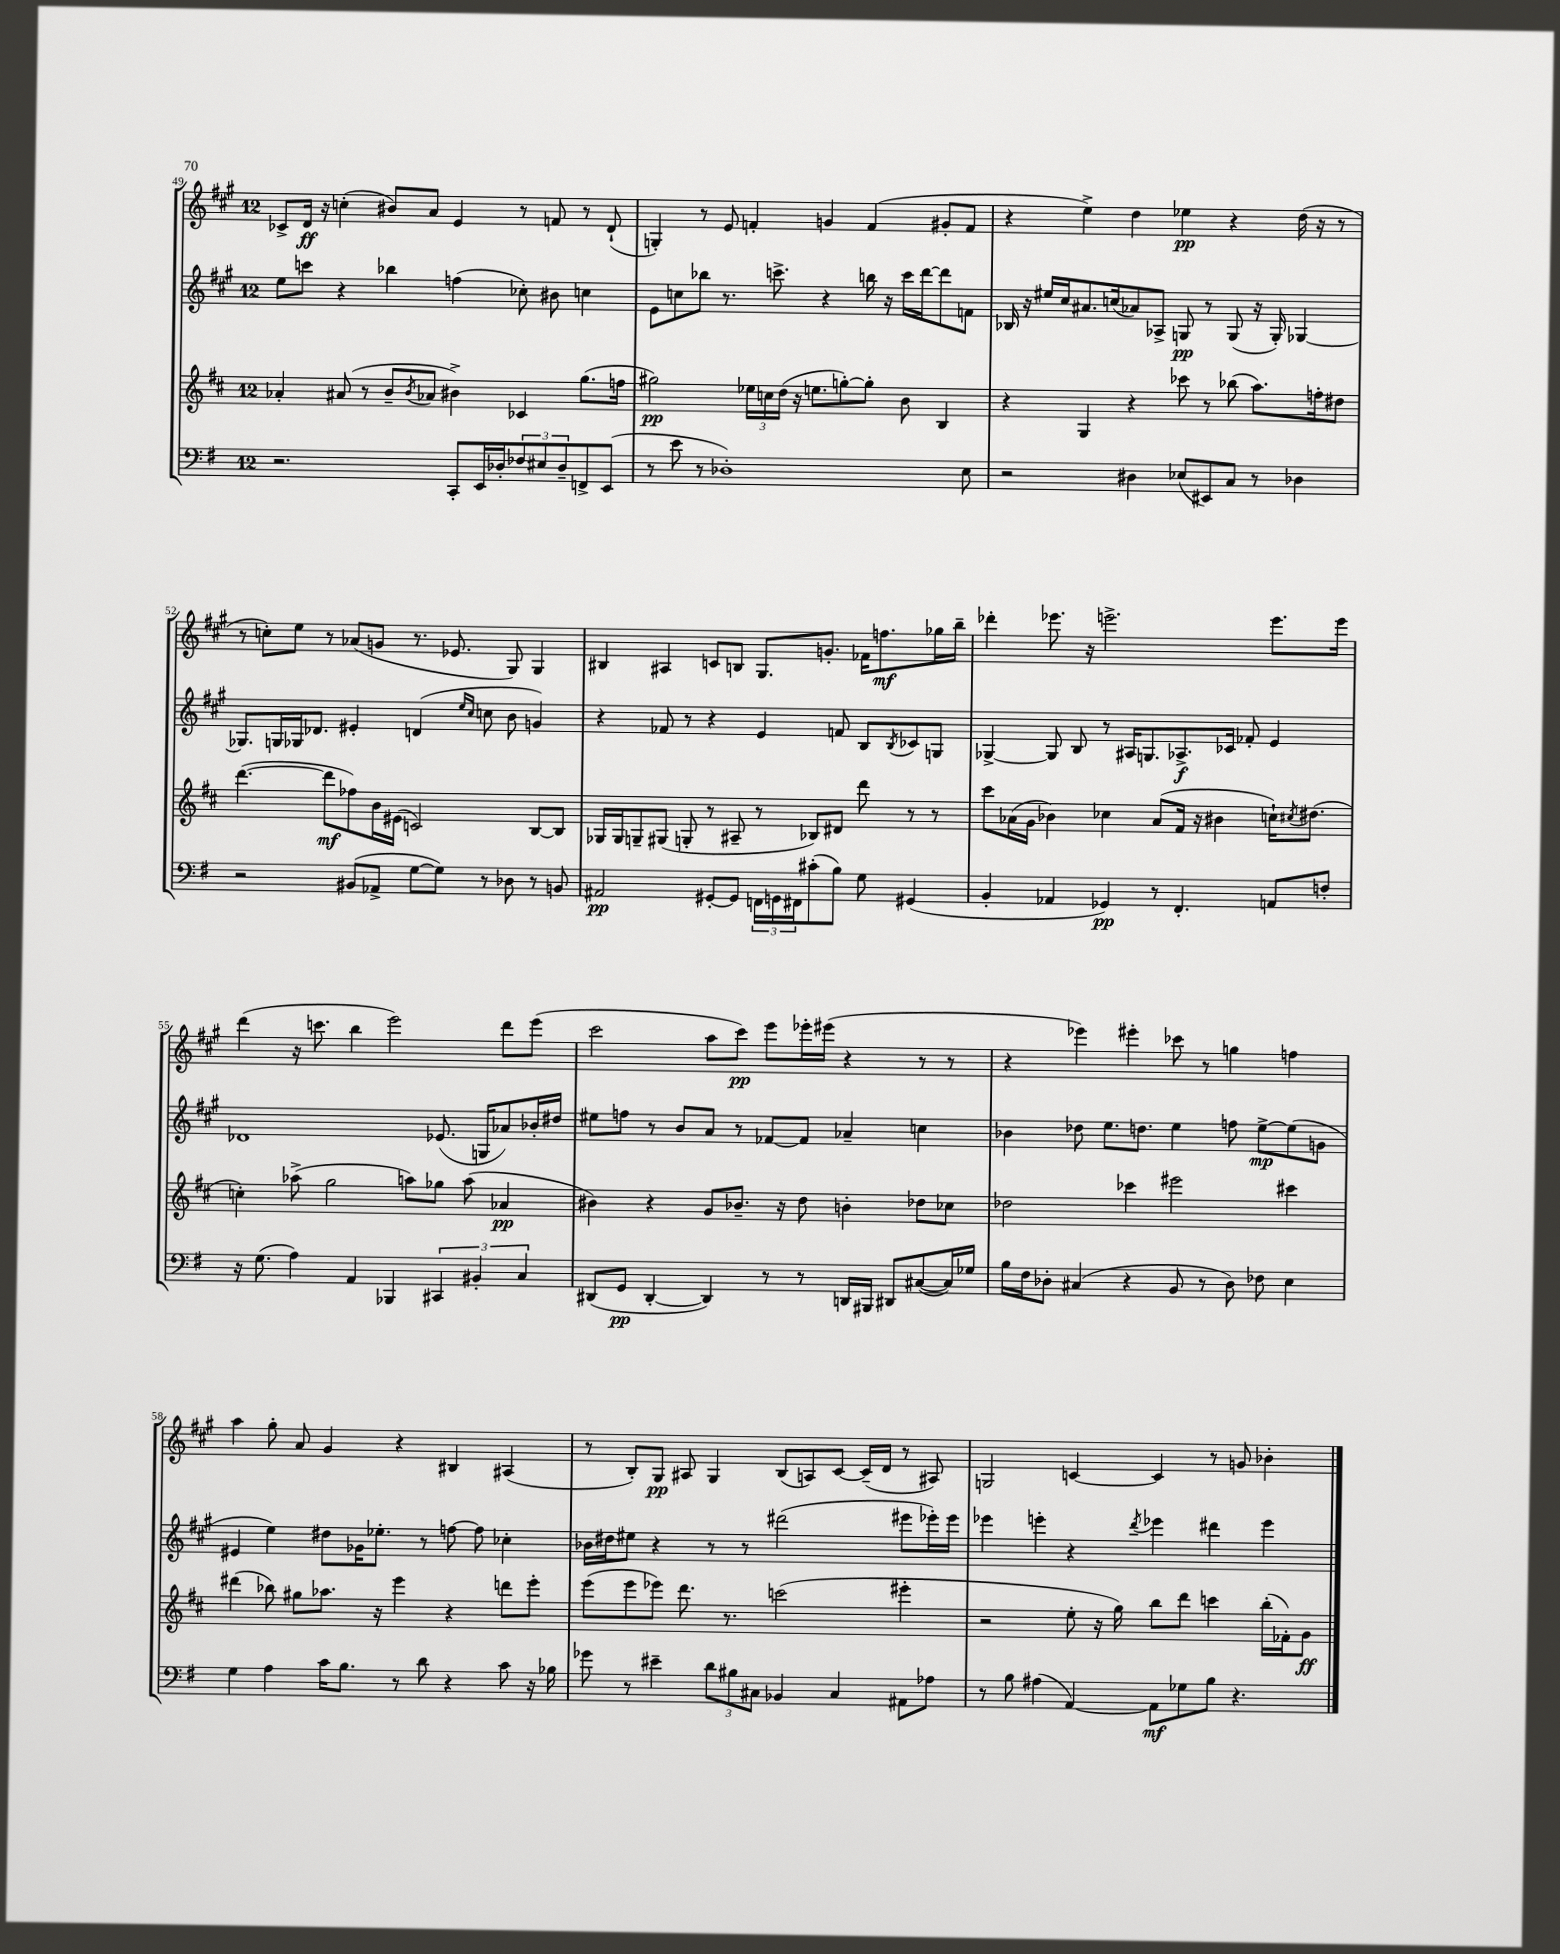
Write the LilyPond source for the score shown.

<<
\new StaffGroup <<
\new Staff = "s0" {
    \clef treble \key a \major \once \override Staff.TimeSignature.style = #'single-digit \time 12/8
    ces'8-> d'16\ff r16 c''4-.( bis'8) a'8 e'4 r8 f'8 r8 d'8-!( |
    g4-.) r8 e'8 f'4-. g'4 f'4( gis'8-. f'8 |
    r4 e''4->) d''4 ees''4\pp r4 d''16( r16 r8 |
    r8 c''8-.) e''8 r8 aes'8( g'8 r8. ees'8. gis8) gis4 |
    bis4 ais4 c'8 b8 gis8. g'8.-. fes'16 f''8.\mf ges''16 b''16-- |
    des'''4-. ees'''8. r16 e'''2.-> e'''8. e'''16 |
    d'''4( r16 c'''8. b''4 e'''2) d'''8 e'''8( |
    cis'''2 a''8 cis'''8\pp) e'''8 ees'''16-. eis'''16( r4 r8 r8 |
    r4 ees'''4) eis'''4-. ces'''8 r8 g''4 f''4 |
    a''4 gis''8-. a'8 gis'4 r4 bis4 ais4( |
    r8 b8-.) gis8\pp ais8 gis4 b8( a8) cis'8~ cis'16--( d'16 r8 ais8) |
    g2 c'4~ c'4 r8 g'8 bes'4-. \bar "|." |
}
\new Staff = "s1" {
    \clef treble \key a \major \once \override Staff.TimeSignature.style = #'single-digit \time 12/8
    e''8 c'''8 r4 bes''4 f''4( ces''8-.) bis'8 c''4 |
    e'8 c''8 bes''8 r8. c'''8.-> r4 b''16 r16 c'''16 d'''16~ d'''8 f'8 |
    bes16 r16 eis''16 cis''16 ais'8. c''16( aes'8) aes8-> g8\pp r8 g8( r16 g16-.) ges4~ |
    ges8. g16 ges16 des'8. eis'4-. d'4( \grace { e''16 cis''16 } c''8 b'8 g'4) |
    r4 fes'8 r8 r4 e'4 f'8 b8 \acciaccatura { b8 } ces'8 g8 |
    ges4~-> ges8 b8 r8 ais16 g8. aes8.->\f ces'16 fes'8-. e'4 |
    des'1 ees'8.( g16 aes'8) bes'16-. dis''16 |
    eis''8 f''8 r8 b'8 a'8 r8 fes'8~ fes'8 aes'4-- c''4 |
    bes'4 des''8 e''8. d''8. e''4 f''8 e''8~->\mp e''8( g'8 |
    eis'4 e''4) dis''8 ges'16 ees''8.-. r8 f''8~ f''8 ces''4-. |
    bes'16 dis''16 eis''8 r4 r8 r8 dis'''2( eis'''8 ees'''16-.) ees'''16 |
    ees'''4 e'''4-. r4 \acciaccatura { d'''8 } ees'''4 dis'''4 ees'''4 \bar "|." |
}
\new Staff = "s2" {
    \clef treble \key d \major \once \override Staff.TimeSignature.style = #'single-digit \time 12/8
    aes'4-. ais'8( r8 b'8-- \acciaccatura { b'8 } aes'8 bis'4->) ces'4 g''8.( f''16 |
    gis''2\pp) \tuplet 3/2 { ees''16 c''16 d''16( } r16 e''8. g''8~-.) g''8-. b'8 b4 |
    r4 g4 r4 ces'''8 r8 bes''8( a''8.) f''16-. dis''8 |
    d'''4.~( d'''8\mf fes''8) b'16 eis'16( c'2) b8~ b8 |
    ges16 ges16 g8-- gis8( g8-. r8 ais8-- r8 bes8) dis'8 d'''8 r8 r8 |
    cis'''8 aes'16( g'16 bes'4) ces''4 aes'8( fis'16 r16 bis'4 c''16-!) \acciaccatura { cis''8 } dis''8.( |
    c''4-.) aes''8->( g''2 a''8) ges''8 a''8( aes'4\pp |
    bis'4) r4 g'8 bes'8.-- r16 d''8 b'4-. des''8 ces''8 |
    des''2 ces'''4 eis'''2 cis'''4 |
    dis'''4( bes''8) gis''8 aes''8. r16 e'''4 r4 d'''8 e'''8-. |
    e'''8( e'''8 ees'''8) d'''8. r8. c'''2( eis'''4-. |
    r2 e''8-. r16 g''16) b''8 d'''8 c'''4 b''16-.( fes'16-.) g'8\ff \bar "|." |
}
\new Staff = "s3" {
    \clef bass \key g \major \once \override Staff.TimeSignature.style = #'single-digit \time 12/8
    r2. c,8-. e,16 des16-. \tuplet 3/2 { fes8 eis8 des8-- } f,8-> e,8( |
    r8 e'8 r8 des1-.) e8 |
    r2 dis4 ees8( eis,8) c8 r8 des4 |
    r2 bis,8( aes,8-> g8~ g8) r8 des8 r8 b,8 |
    ais,2\pp gis,8~-. gis,8 \tuplet 3/2 { f,16 g,16 fis,16 } cis'8-.( b8) g8 gis,4( |
    b,4-. aes,4 ges,4\pp) r8 fis,4.-. a,8 f8-. |
    r16 g8.( a4) a,4 bes,,4 \tuplet 3/2 { cis,4 bis,4-. c4 } |
    dis,8( g,8\pp dis,4~-. dis,4) r8 r8 d,16 bis,,16 dis,8 cis8~( cis16) ges16 |
    b16 fis16 des8-. cis4( r4 b,8 r8 des8) fes8 e4 |
    g4 a4 c'16 b8. r8 d'8 r4 c'8 r16 bes16 |
    ges'8 r8 eis'4-- \tuplet 3/2 { d'8 bis8 cis8 } bes,4 cis4 ais,8 aes8 |
    r8 b8 ais4( a,4~) a,8\mf ges8 b8 r4. \bar "|." |
}
>>
>>
\layout { \context { \Score currentBarNumber = #49 } }
